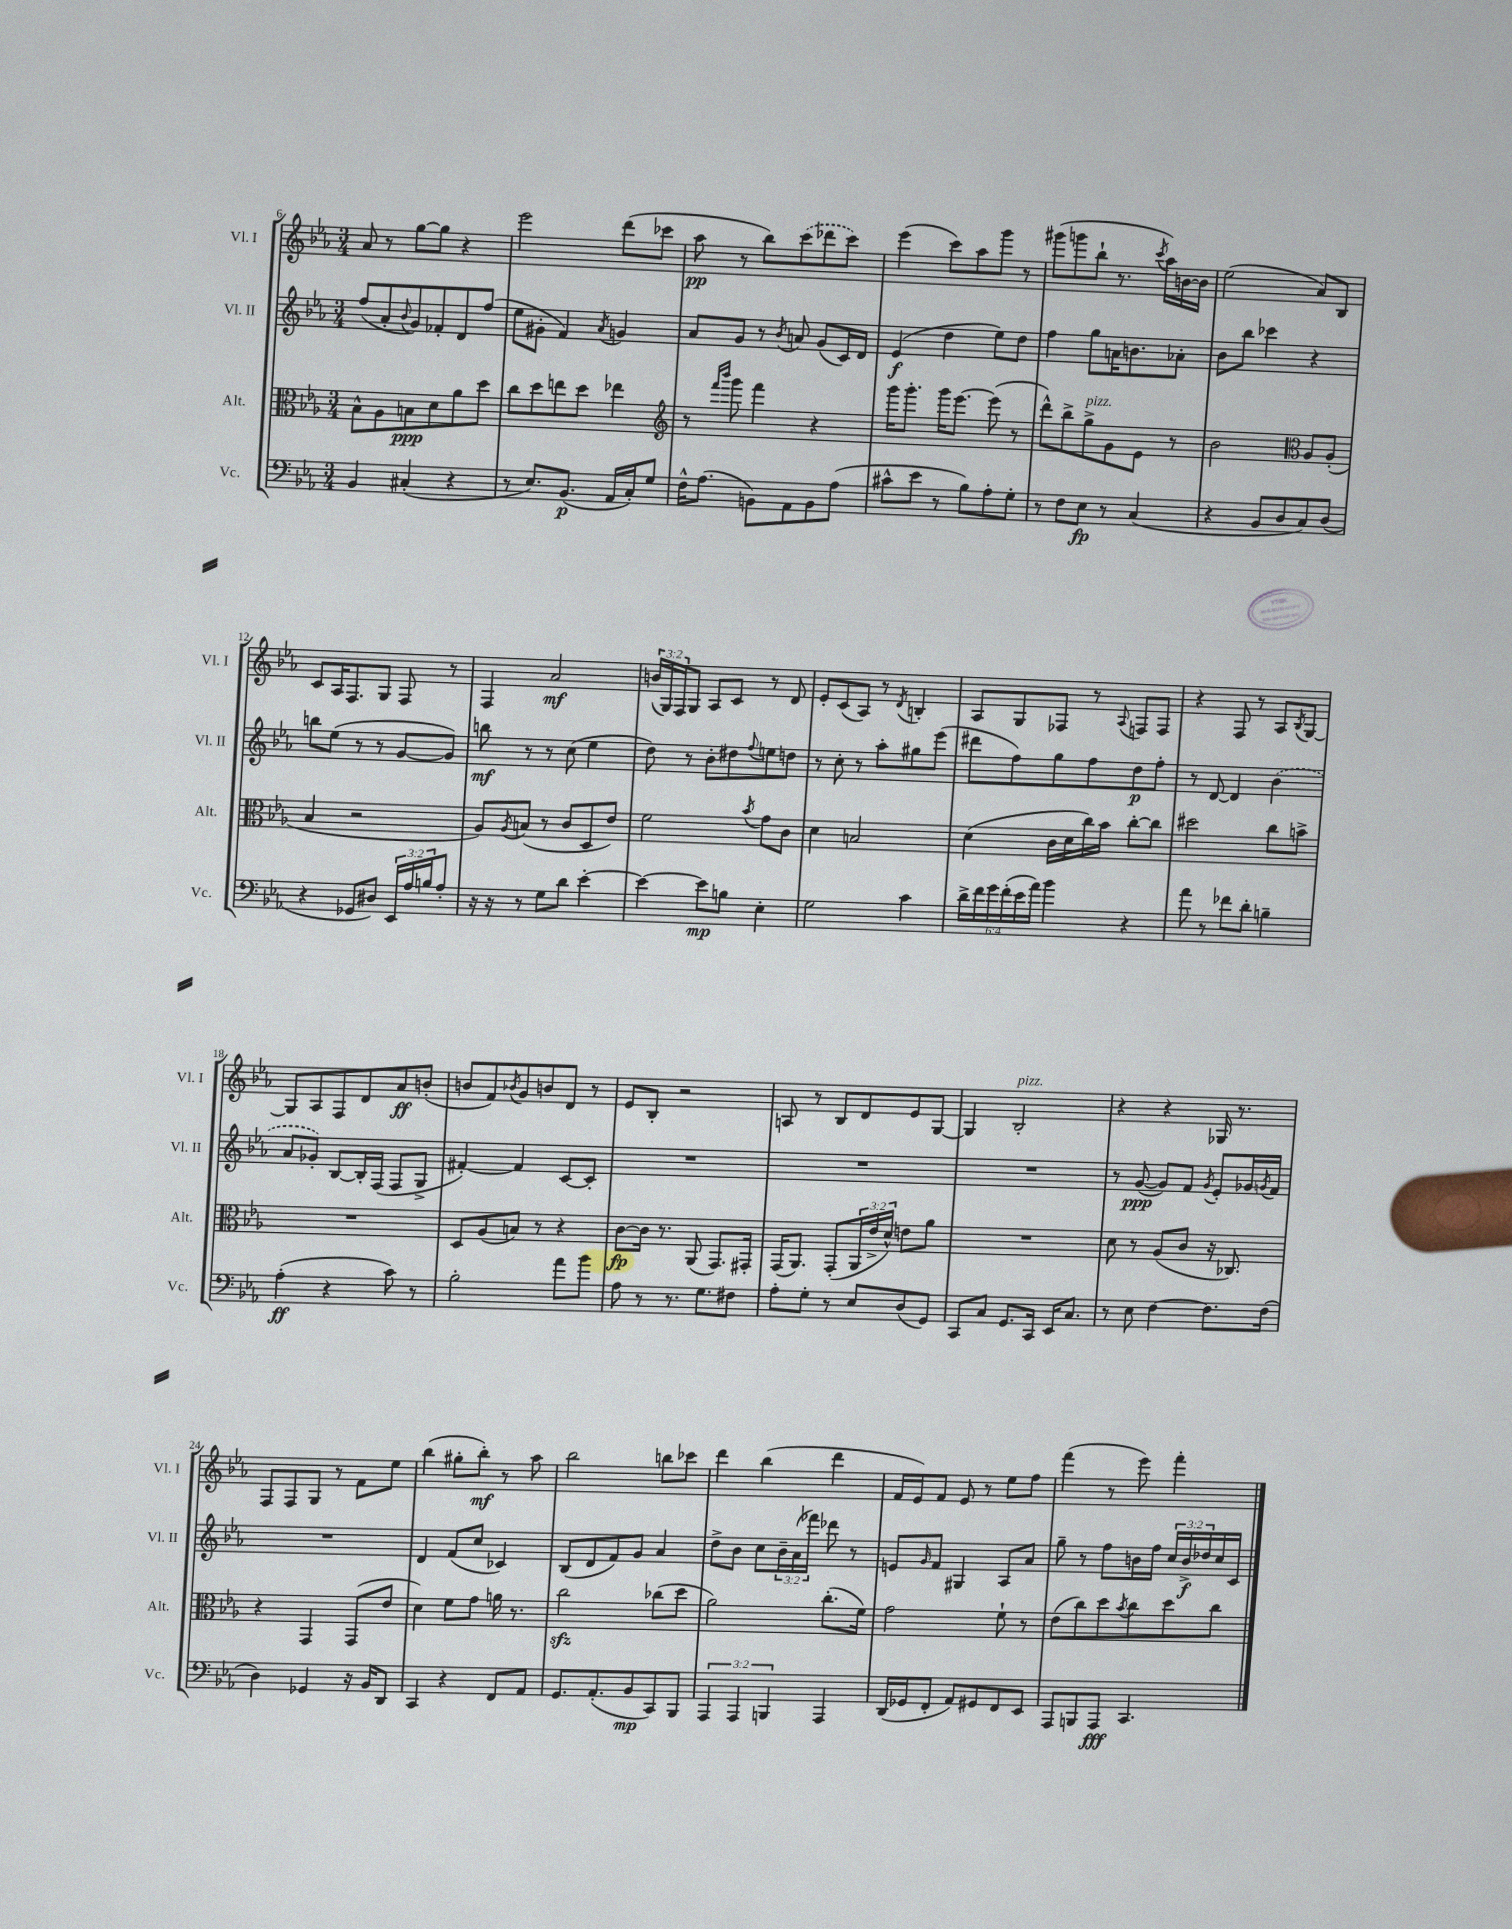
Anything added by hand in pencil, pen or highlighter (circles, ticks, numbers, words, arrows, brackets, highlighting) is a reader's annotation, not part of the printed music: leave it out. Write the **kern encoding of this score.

**kern	**dynam	**kern	**dynam	**kern	**dynam	**kern	**dynam
*part4	*part4	*part3	*part3	*part2	*part2	*part1	*part1
*staff4	*staff4	*staff3	*staff3	*staff2	*staff2	*staff1	*staff1
*I"Vc.	*	*I"Alt.	*	*I"Vl. II	*	*I"Vl. I	*
*I'Vc.	*	*I'Alt.	*	*I'Vl. II	*	*I'Vl. I	*
*clefF4	*	*clefC3	*	*clefG2	*	*clefG2	*
*k[b-e-a-]	*	*k[b-e-a-]	*	*k[b-e-a-]	*	*k[b-e-a-]	*
*M3/4	*	*M3/4	*	*M3/4	*	*M3/4	*
=6	=6	=6	=6	=6	=6	=6	=6
4BB-/	.	8B-^^\L	.	(8ff/L	.	8a-/	.
.	.	8A-\	.	8a-'/	.	8r	.
.	.	.	.	8qqb-/	.	.	.
(4C#X'/	.	8Bn\	ppp	8g/)	.	[8gg\L	.
.	.	8d\	.	8f-X'/	.	8gg\J]	.
4r	.	8a-\	.	8d/	.	4r	.
.	.	8dd\J	.	(8ff/J	.	.	.
=7	=7	=7	=7	=7	=7	=7	=7
8r	.	8cc\L	.	8ee-\L	.	2eee-\	.
8.E-/L)	.	8dd\	.	8g#X'\J	.	.	.
.	.	8een\	.	4f/)	.	.	.
(8.BB-/J	p	.	.	.	.	.	.
.	.	8dd\J	.	.	.	.	.
.	.	.	.	8qa-/	.	.	.
16AA-/LL	.	4ee-X\	.	4gn/	.	(8ddd\L	.
16C'/J)	.	.	.	.	.	.	.
8G/J	.	.	.	.	.	8ccc-X\J	.
=8	=8	=8	=8	=8	=8	=8	=8
*	*	*clefG2	*	*	*	*	*
16F^^\KL	.	8r	.	8a-/L	.	8aa-\	pp
(8.A-\J	.	.	.	.	.	.	.
.	.	16qqfff/LL	.	.	.	.	.
.	.	16qqbbb-/JJ	.	.	.	.	.
.	.	8ggg\	.	8g/J	.	8r	.
8BBn\L)	.	4fff\	.	8r	.	8bb-\L)	.
.	.	.	.	8qb-/	.	.	.
8AA-\	.	.	.	8an/	.	(8ccc\	.
8BB\	.	4r	.	(8g/L	.	8ddd-X\	.
(8A-\J	.	.	.	16c/L)	.	8ccc\J)	.
.	.	.	.	16d/JJ	.	.	.
=9	=9	=9	=9	=9	=9	=9	=9
8c#X^^\L	.	16ggg\KL	.	(4e-/	f	(4eee-\	.
.	.	8.ggg'\J	.	.	.	.	.
8e-\J	.	.	.	.	.	.	.
8r	.	16ggg\KL	.	4dd\	.	8ccc\L)	.
.	.	[8.eee-\J	.	.	.	.	.
8B-\L)	.	.	.	.	.	8aa-\	.
8A-'\	.	(8eee-\]	.	8ee-\L)	.	8ggg\J	.
8G'\J	.	8r	.	8dd\J	.	8r	.
=10	=10	=10	=10	=10	=10	=10	=10
8r	.	8ddd^^\L)	.	4ff\	.	(8ggg#X\L	.
8F\L	.	8bb-^\	.	.	.	8gggn\	.
!	!	!LO:TX:a:i:t=pizz.	!	!	!	!	!
8E-\J	fp	8gg^\	.	8gg\L	.	8bb-`\J	.
8r	.	8g\	.	16an\K	.	8.r	.
.	.	.	.	8.bn\	.	.	.
(4C/	.	8e-\J	.	.	.	.	.
.	.	.	.	.	.	8qccc/	.
.	.	.	.	.	.	16aa-\LL)	.
.	.	8r	.	8a-X'\J	.	[16bn\	.
.	.	.	.	.	.	16b\JJ]	.
=11	=11	=11	=11	=11	=11	=11	=11
4r	.	2b-\	.	8b-\L	.	(2ee-\	.
.	.	.	.	8bb-\J	.	.	.
8BB-/L	.	.	.	4ccc-X\	.	.	.
8D/	.	.	.	.	.	.	.
*	*	*clefC3	*	*	*	*	*
8C/)	.	8A-/L	.	4r	.	8a-/L)	.
(8D/J	.	(8A-'/J	.	.	.	8B-/J	.
!!LO:LB:g=z
=12	=12	=12	=12	=12	=12	=12	=12
4r	.	4B-/	.	8bbn\L	.	8c/L	.
.	.	.	.	(8ee-\J	.	16A-/K	.
.	.	.	.	.	.	8.F/	.
8GG-X/L	.	2r	.	8r	.	.	.
8D#X/J)	.	.	.	8r	.	8G/J	.
24EE-/LL	.	.	.	[8g/L	.	8F/	.
24A-/	.	.	.	.	.	.	.
24Bn/J	.	.	.	.	.	.	.
8A-'/J	.	.	.	8g/J])	.	8r	.
=13	=13	=13	=13	=13	=13	=13	=13
16r	.	8A-/L)	.	8bbn\	mf	4F/	.
16r	.	.	.	.	.	.	.
.	.	8qA-/	.	.	.	.	.
8r	.	(8Bn/J	.	8r	.	.	.
8G\L	.	8r	.	8r	.	2a-/	mf
8d\J	.	8c/L	.	(8cc\	.	.	.
[4e-'\	.	8D/	.	4ee-\	.	.	.
.	.	8e-/J)	.	.	.	.	.
=14	=14	=14	=14	=14	=14	=14	=14
4e-\_	.	2f\	.	8dd\)	.	(24bn/LL	.
.	.	.	.	.	.	24G/)	.
.	.	.	.	.	.	24F/J	.
.	.	.	.	8r	.	8G/J	.
8e-\L]	mp	.	.	8b-'\L	.	8A-/L	.
8Bn\J	.	.	.	8dd#X\	.	8c/J	.
.	.	8qb-/	.	8qqff/	.	.	.
4E-'\	.	8g\L	.	8een\	.	8r	.
.	.	8c\J	.	8ddn\J	.	8d/	.
=15	=15	=15	=15	=15	=15	=15	=15
2G\	.	4d\	.	8r	.	8e-'/L	.
.	.	.	.	8cc'\	.	(8c/	.
.	.	2Bn/	.	8r	.	8A-/J)	.
.	.	.	.	8aa-'\L	.	8r	.
.	.	.	.	.	.	8qd/	.
4c\	.	.	.	8gg#X\	.	4Bn'/	.
.	.	.	.	(8eee-\J	.	.	.
=16	=16	=16	=16	=16	=16	=16	=16
24d^\LL	.	(4d\	.	8ddd#X\L	.	8A-/L	.
24f\	.	.	.	.	.	.	.
24g\	.	.	.	.	.	.	.
(24f'\	.	.	.	8ff\)	.	8G/	.
24e-\	.	.	.	.	.	.	.
24a-\JJ)	.	.	.	.	.	.	.
4b-\	.	16c\LL	.	8gg\	.	8F-X/J	.
.	.	16d\	.	.	.	.	.
.	.	16cc\)	.	8ff\	.	8r	.
.	.	16b-\JJ	.	.	.	.	.
.	.	.	.	.	.	8qqA-/	.
4r	.	[8cc'\L	.	8dd\	p	8Fn/L	.
.	.	8cc\J]	.	8ff'\J	.	8F/J	.
=17	=17	=17	=17	=17	=17	=17	=17
8a-\	.	2dd#X\	.	8r	.	4r	.
8r	.	.	.	[8d/	.	.	.
8f-X\L	.	.	.	4d/]	.	8F/	.
8d'\J	.	.	.	.	.	8r	.
4Bn~\	.	8cc\L	.	(4b-\	.	8A-/L	.
.	.	.	.	.	.	8qB-/	.
.	.	8bn^\J	.	.	.	[8G/J	.
!!LO:LB:g=z
=18	=18	=18	=18	=18	=18	=18	=18
(4A-'\	ff	2.r	.	8a-/L	.	8G/L]	.
.	.	.	.	8g-X'/J)	.	8A-/	.
4r	.	.	.	[8B-/L	.	8F/	.
.	.	.	.	16B-'/L]	.	8d/	.
.	.	.	.	(16F/JJ	.	.	.
8c\)	.	.	.	8F/L	.	8a-/	ff
8r	.	.	.	8G^/J	.	(8bn'/J	.
=19	=19	=19	=19	=19	=19	=19	=19
2B-'\	.	8D/L	.	[4f#X'/)	.	8bn/L	.
.	.	(8A-/	.	.	.	8f/)	.
.	.	.	.	.	.	8qb-X/	.
.	.	8Bn/J)	.	4f#/]	.	8g/	.
.	.	8r	.	.	.	8bn/	.
8a-\L	.	4r	.	[8c/L	.	8d/J	.
8b-\J	.	.	.	8c'/J]	.	8r	.
=20	=20	=20	=20	=20	=20	=20	=20
8A-\	.	[8c\L	fp	2.r	.	8e-/L	.
8r	.	16c\Jk]	.	.	.	8B-'/J	.
.	.	8.r	.	.	.	.	.
8.r	.	.	.	.	.	2r	.
.	.	(8AA-/	.	.	.	.	.
8.G\L	.	.	.	.	.	.	.
.	.	8.GG/L)	.	.	.	.	.
8F#X\J	.	.	.	.	.	.	.
.	.	16GG#X'/Jk	.	.	.	.	.
=21	=21	=21	=21	=21	=21	=21	=21
8A-'\L	.	(16GG/KL	.	2.r	.	8An/	.
.	.	8.AA-/J)	.	.	.	.	.
8G'\J	.	.	.	.	.	8r	.
8r	.	(8GG'/L	.	.	.	8B-/L	.
8E-/L	.	24AA-/L	.	.	.	8d/	.
.	.	24e-^/	.	.	.	.	.
.	.	24d^^/JJ)	.	.	.	.	.
(8D/	.	8en\L	.	.	.	8e-/	.
8GG/J)	.	8a-\J	.	.	.	[8G/J	.
=22	=22	=22	=22	=22	=22	=22	=22
8CC/L	.	2.r	.	2.r	.	4G/]	.
8C/J	.	.	.	.	.	.	.
!	!	!	!	!	!	!LO:TX:a:i:t=pizz.	!
8.GG/L	.	.	.	.	.	2B-'/	.
16CC/Jk	.	.	.	.	.	.	.
16EE-/KL	.	.	.	.	.	.	.
8.C/J	.	.	.	.	.	.	.
=23	=23	=23	=23	=23	=23	=23	=23
8r	.	8d\	.	8r	.	4r	.
8E-\	.	8r	.	([8g/	ppp	.	.
[4F\	.	(8A-/L	.	8g/L])	.	4r	.
.	.	8c/J	.	8f/J	.	.	.
.	.	.	.	8qg/	.	.	.
8.F\L]	.	16r	.	8e-'/L	.	16G-X/	.
.	.	8.C-X/)	.	.	.	8.r	.
.	.	.	.	16g-X/L	.	.	.
.	.	.	.	8qgn/	.	.	.
(16F\Jk	.	.	.	16f/JJ	.	.	.
!!LO:LB:g=z
=24	=24	=24	=24	=24	=24	=24	=24
4D\)	.	4r	.	2.r	.	8F/L	.
.	.	.	.	.	.	8F/	.
4GG-X/	.	4GG/	.	.	.	8G/J	.
.	.	.	.	.	.	8r	.
16r	.	(8GG/L	.	.	.	8f\L	.
16BB-/KL	.	.	.	.	.	.	.
8DD/J	.	8e-/J	.	.	.	8ee-\J	.
=25	=25	=25	=25	=25	=25	=25	=25
4CC/	.	4d\)	.	4d/	.	(4bb-\	.
4r	.	8f\L	.	(8f/L	.	8gg#X'\L	.
.	.	8g\J	.	8cc/J	.	8bb-'\J)	mf
8FF/L	.	16an\	.	4c-X/)	.	8r	.
.	.	8.r	.	.	.	.	.
8AA-/J	.	.	.	.	.	8aa-\	.
=26	=26	=26	=26	=26	=26	=26	=26
8.GG/L	.	2cczz\	.	(8B-/L	.	2bb-\	.
.	.	.	.	8d/	.	.	.
(8.AA-'/	.	.	.	.	.	.	.
.	.	.	.	8f/)	.	.	.
8BB-/	mp	.	.	8g/J	.	.	.
8CC/)	.	(8cc-X\L	.	4a-/	.	8bbn\L	.
8BBB-/J	.	8dd\J	.	.	.	8ccc-X\J	.
=27	=27	=27	=27	=27	=27	=27	=27
6AAA-/	.	2a-\)	.	8dd^\L	.	4ddd\	.
.	.	.	.	8b-\J	.	.	.
6AAA-/	.	.	.	.	.	.	.
.	.	.	.	8cc\L	.	(4bb-\	.
6BBBn/	.	.	.	.	.	.	.
.	.	.	.	24b-~\L	.	.	.
.	.	.	.	(24a-\	.	.	.
.	.	.	.	24fff-X\JJ)	.	.	.
4AAA-/	.	(8.cc'\L	.	8ddd-X\	.	4ddd\	.
.	.	.	.	8r	.	.	.
.	.	16f\Jk)	.	.	.	.	.
=28	=28	=28	=28	=28	=28	=28	=28
(16DD/LL	.	2g\	.	8en/L	.	16f/LL	.
16GG-X/J	.	.	.	.	.	16e-/J)	.
.	.	.	.	16qqg/	.	.	.
8FF'/J	.	.	.	8f/J	.	8f/J	.
8AA-/L)	.	.	.	4G#X/	.	8e-/	.
8GG#X/	.	.	.	.	.	8r	.
8FF/	.	8f`\	.	8A-/L	.	8ee-\L	.
8EE-/J	.	8r	.	8a-/J	.	8ff\J	.
=29	=29	=29	=29	=29	=29	=29	=29
8AAA-/L	.	(8e-\L	.	8gg~\	.	(4fff\	.
8BBBn/	.	8cc\)	.	8r	.	.	.
8AAA-/J	fff	8dd\	.	8ff\L	.	8r	.
.	.	8qb-/	.	.	.	.	.
4.CC/	.	8cc\	.	16bn\L	.	8eee-\)	.
.	.	.	.	16ff\JJ	.	.	.
.	.	8dd\	.	24cc/LL	.	4fff'\	.
.	.	.	.	24b^/	f	.	.
.	.	.	.	24dd-X/	.	.	.
.	.	8cc\J	.	16cc/	.	.	.
.	.	.	.	16c/JJ	.	.	.
==	==	==	==	==	==	==	==
*-	*-	*-	*-	*-	*-	*-	*-
